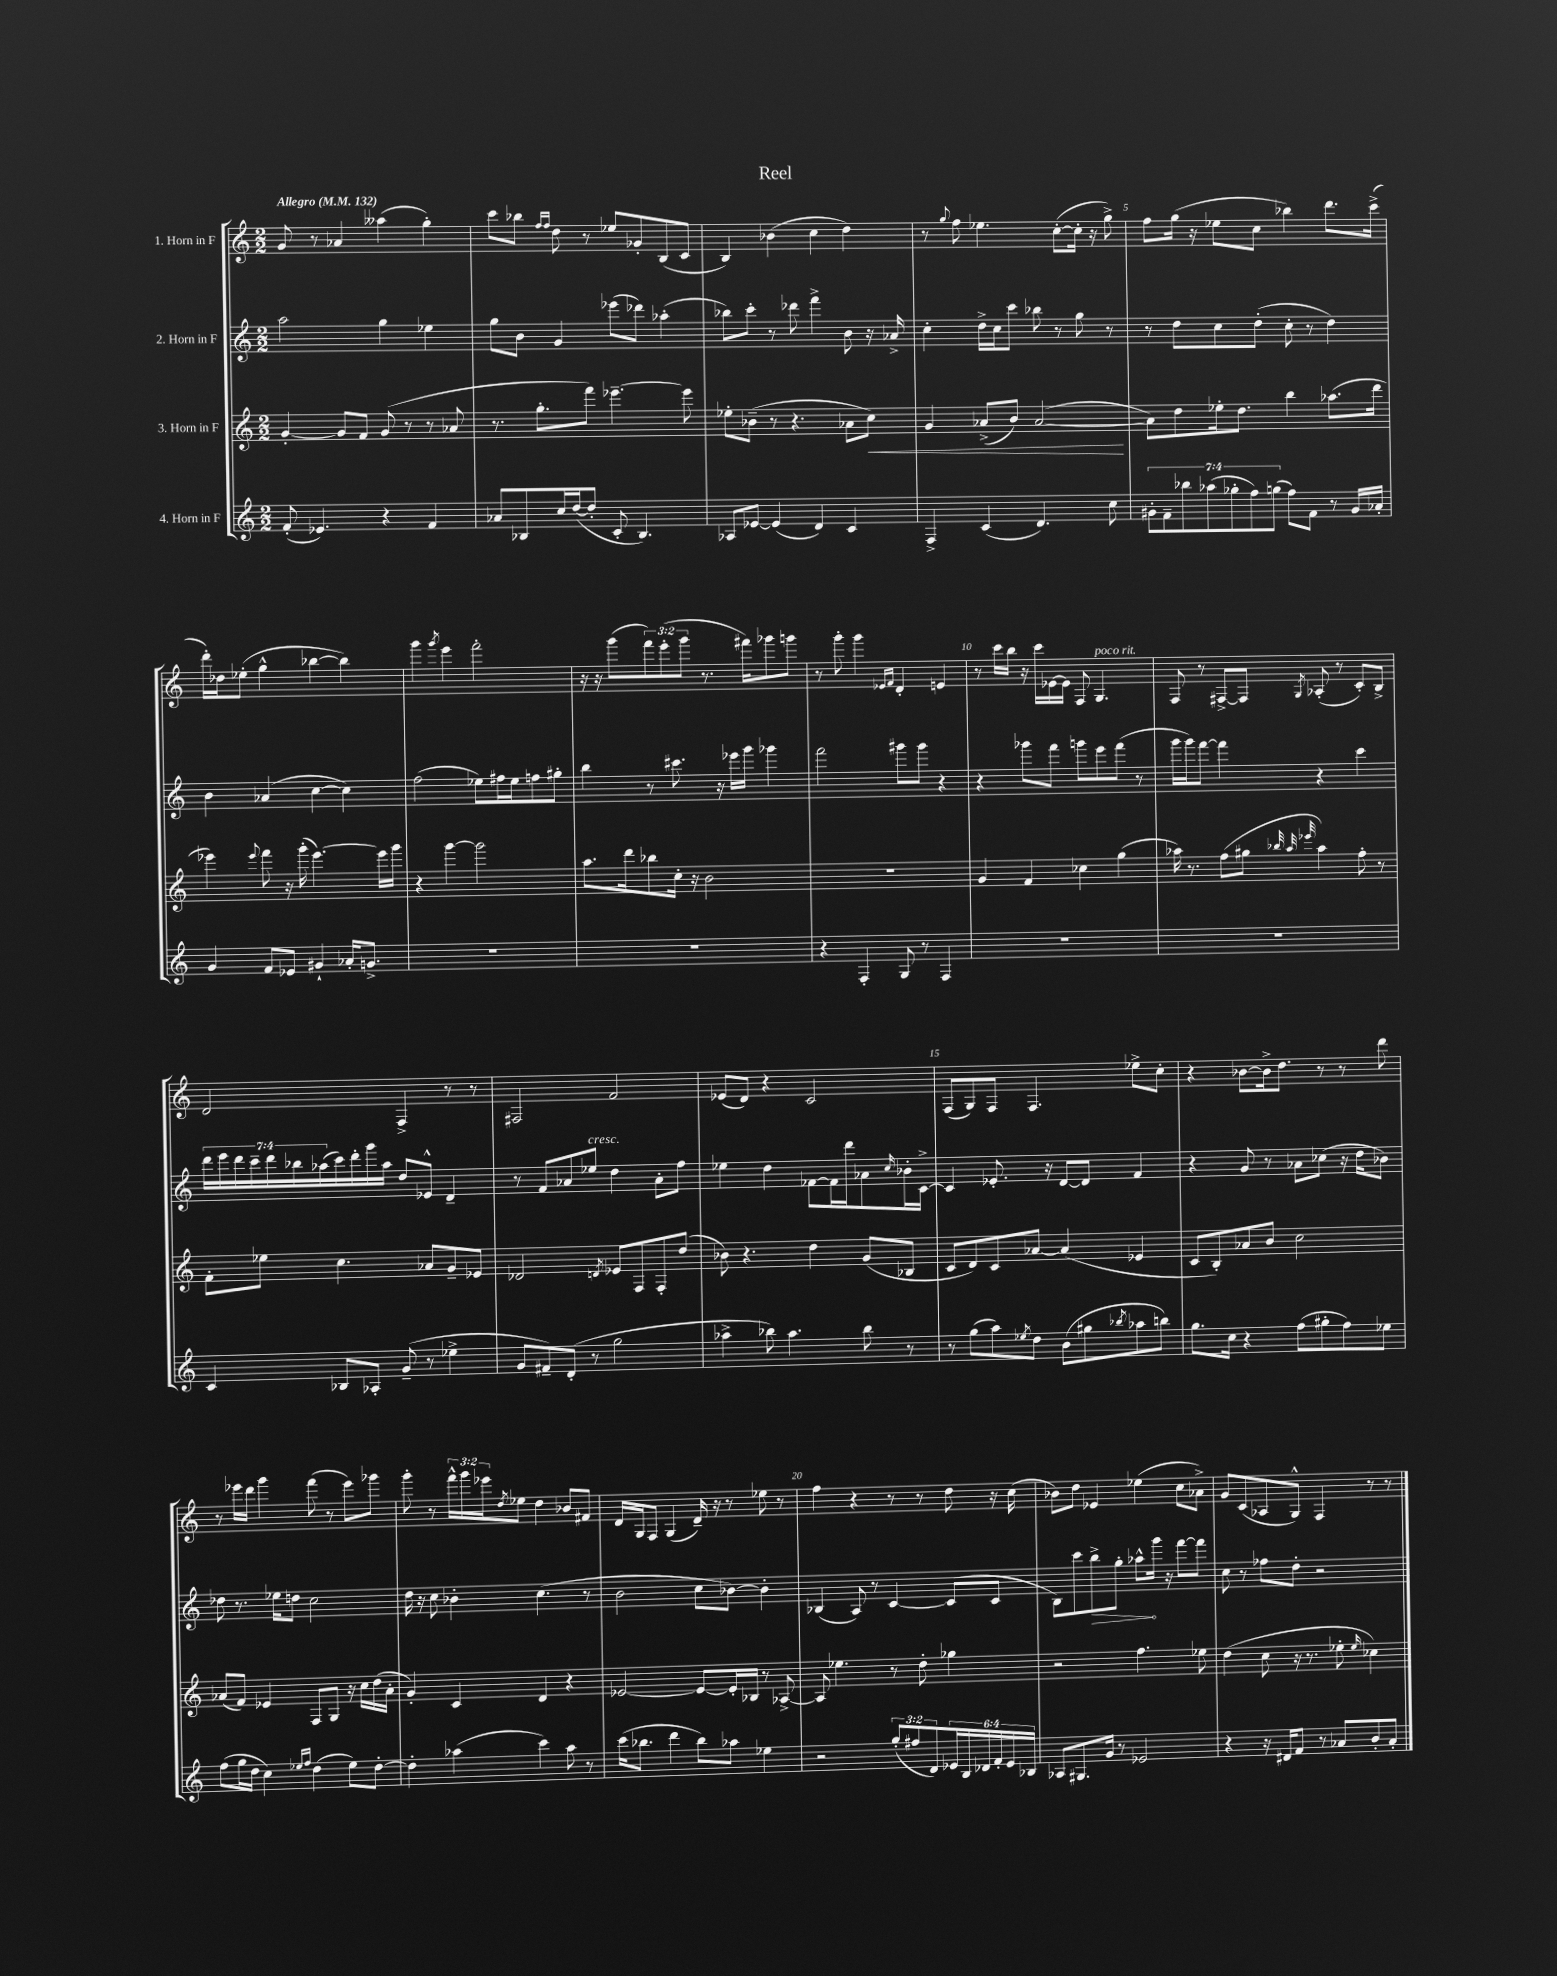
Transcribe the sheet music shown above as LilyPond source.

\header { title = "Reel" }
<<
\new StaffGroup <<
\new Staff = "s0" \with { instrumentName = "1. Horn in F" } {
    \clef treble \key c \major \numericTimeSignature \time 2/2 \override Staff.TupletNumber.text = #tuplet-number::calc-fraction-text \tempo "Allegro" 4 = 132
    g'8 r8 aes'4 aeses''4( g''4-.) |
    c'''8 bes''8 \grace { f''16 f''16 } d''8 r8 ees''8 ges'8-. b8( c'8 |
    b4) bes'4( c''4 d''4) |
    r8 \appoggiatura { g''8 } f''8 ees''4. c''8~-.( c''16-. r16 g''8->) |
    f''8 g''16( r16 ees''8 c''8 bes''4) d'''8. c'''16->( |
    d'''16-.) des''16 ees''8-.( g''4-^ bes''4~ bes''4) |
    g'''4 \acciaccatura { g'''8 } e'''4 f'''2-. |
    r16 r16 g'''8( \tuplet 3/2 { f'''8) e'''8-.( g'''8 } r8. fis'''16) ges'''8 g'''8 |
    r8 g'''8-. g'''4 \grace { ees'16 f'16 } d'4-. e'4 |
    r8 c'''16 b''16 r16 c'''16 ees'16~ ees'16 f8 g4.^\markup { \italic "poco rit." } |
    f8 r8 fis8~-> fis8 \acciaccatura { g8 } aes8-.( r8 c'8-.) b8-> |
    d'2 f4-> r8 r8 |
    fis2 f'2 |
    ees'8( d'8) r4 c'2 |
    f8( g8) f8 f4. ees''8-> c''8-. |
    r4 bes'8~ bes'16-> d''8. r8 r8 d'''8 |
    r8 ees'''16 d'''16 g'''4 f'''8( r8 ees'''8) ges'''8 |
    g'''8-. r8 \tuplet 3/2 { f'''16-^ g'''16 ees'''16 } \acciaccatura { d''8 } ees''8 d''4 bes'8 fis'8 |
    d'16 g16 f8 g4( d'16--) r16 r8 ees''8 r8 |
    f''4 r4 r8 r8 d''8 r16 c''16( |
    bes'8) d''8 ees'4 ees''4( c''8 aes'8->) |
    g'8 c'8( aes8 g8-^) f4 r8 r8 \bar "|." |
}
\new Staff = "s1" \with { instrumentName = "2. Horn in F" } {
    \clef treble \key c \major \numericTimeSignature \time 2/2 \override Staff.TupletNumber.text = #tuplet-number::calc-fraction-text
    a''2 g''4 ees''4 |
    g''8 b'8 g'4 ees'''8( des'''8) aes''4-.( |
    bes''8) c'''8-. r8 des'''8 f'''4-> b'8 r16 aes'16-> |
    c''4-. d''16-> c''16 c'''8 bes''8 r8 g''8 r8 |
    r8 d''8 c''8 d''8-.( c''8-. r8 d''4) |
    b'4 aes'4( c''4~ c''4) |
    f''2( ees''8) fis''16 ees''16 f''8 gis''8-. |
    b''4 r8 cis'''8. r16 ees'''16 g'''16 ges'''4 |
    f'''2 gis'''8 gis'''8 r4 |
    r4 ges'''8 f'''8 g'''8 e'''8 f'''8( r8 |
    g'''16 g'''16) f'''8~ f'''4 r4 c'''4 |
    \tuplet 7/4 { d'''16 e'''16 d'''16 c'''16-- d'''16 bes''16 aes''16( } c'''16) d'''16-. g'''16 aes''16 d''8 ees'8-^ d'4-- |
    r8 f'8 aes'8 ees''8^\markup { \italic "cresc." } d''4 aes'8-. f''8 |
    ees''4 d''4 fes'8~ fes'16 d'''16 aes'8 \grace { c''16 } bes'16-. c'16~-> |
    c'4 ees'8.-. r16 d'8~ d'8 f'4 |
    r4 g'8 r8 aes'8 ces''8( r16 d''16 bes'8) |
    des''8 r8. ees''16 d''8 c''2 |
    d''16 r16 c''8 bes'4-. c''4.( r8 |
    b'2 c''8 bes'8~) bes'4-. |
    bes4( a8) r8 c'4~ c'8( c'8 |
    b8) c'''8 \once \override Hairpin.circled-tip = ##t b''8->\> g''8-. aes''8-^\! g'''16 r16 f'''8~ f'''8 |
    c''8 r8 fes''8 d''8-. r2 \bar "|." |
}
\new Staff = "s2" \with { instrumentName = "3. Horn in F" } {
    \clef treble \key c \major \numericTimeSignature \time 2/2
    g'4~-. g'8 f'8 g'8( r8 r8 aes'8 |
    r8. g''8.-. f'''8) ees'''4.~-- ees'''8 |
    ees''8-. bes'8--( r8 r4. aes'8 c''8\<) |
    g'4 aes'8->( b'8) aes'2~\!( |
    aes'8) d''8 ees''16-. d''8. b''4 aes''8.( d'''16 |
    ees'''4) \appoggiatura { ees'''8 } f'''8 r16 g'''16-.( ees'''4.~) ees'''16 g'''16 |
    r4 g'''4~ g'''2 |
    a''8. d'''16 bes''8 c''16-. r16 b'2 |
    R1 |
    g'4 f'4 ces''4 g''4( |
    aes''16) r8. f''8( gis''8 \grace { bes''32 aes''32 ees'''32 } aes''4) f''8-. r8 |
    f'8-. ees''8 c''4. aes'8 g'8-- ees'8 |
    des'2 \acciaccatura { d'8 } ees'8 f8 f8-. d''8( |
    bes'8) r4. d''4 g'8( bes8 |
    c'8 d'8) c'8 aes'8~ aes'4( ees'4 |
    c'8 b8-.) aes'8 b'8 c''2 |
    aes'8( f'8) ees'4 f8 g8 r16 c''16 d''16( aes'16-. |
    g'4-.) c'4 d'4 r4 |
    ees'2~ ees'8~ ees'16-. bes16 r8 aes8~-> |
    aes8 ees''4. r8 d''8-. ges''4 |
    r2 f''4. ees''8 |
    d''4( c''8 r16 r8. ees''8-. \grace { ees''16 } ces''4) \bar "|." |
}
\new Staff = "s3" \with { instrumentName = "4. Horn in F" } {
    \clef treble \key c \major \numericTimeSignature \time 2/2 \override Staff.TupletNumber.text = #tuplet-number::calc-fraction-text
    f'8-.( ees'4.) r4 f'4 |
    aes'8 bes8 c''16 d''16~( d''8-. c'8-. bes4.) |
    aes8 ees'8~ ees'4( d'4) c'4 |
    f4-> c'4( d'4.) c''8 |
    \tuplet 7/4 { gis'8-. f'8-- bes''8 aes''8( ges''8-. f''8) g''8( } f''8) f'8 r8 gis'16 aes'16-. |
    g'4 f'8 ees'8 gis'4-! aes'16-. g'8.-> |
    R1 |
    R1 |
    r4 f4-. g8 r8 f4 |
    R1 |
    R1 |
    c'4 bes8 aes8-. g'8--( r8 ees''4-> |
    g'8 fis'8--) d'8-.( r8 g''2 |
    aes''4-> bes''8) aes''4. bes''8 r8 |
    r8 g''8( a''8) \acciaccatura { ees''8 } d''8 b'8( gis''8 \acciaccatura { bes''8 } aes''8 b''8) |
    g''8. c''16 r4 f''8( gis''8-. f''8) ees''8 |
    f''8( g''16 d''16 c''4) \grace { ees''16 f''16 } d''4( ees''8) d''8~-. |
    d''4-. aes''4( c'''4) aes''8 r8 |
    c'''16( bes''8. d'''4 bes''8) aes''8 ees''4 |
    r2 \tuplet 3/2 { g''8-.( fis''8 d'8) } \tuplet 6/4 { ees'16 b16 des'16 f'16-. ees'16 bes16 } |
    aes8 gis8. g'16 r8 ees'2 |
    r4 r16 dis'16 f'8 r8 aes'8 b'8-. aes'8-. \bar "|." |
}
>>
>>
\layout { \context { \Score \override BarNumber.break-visibility = ##(#f #t #t) barNumberVisibility = #(every-nth-bar-number-visible 5) } }
